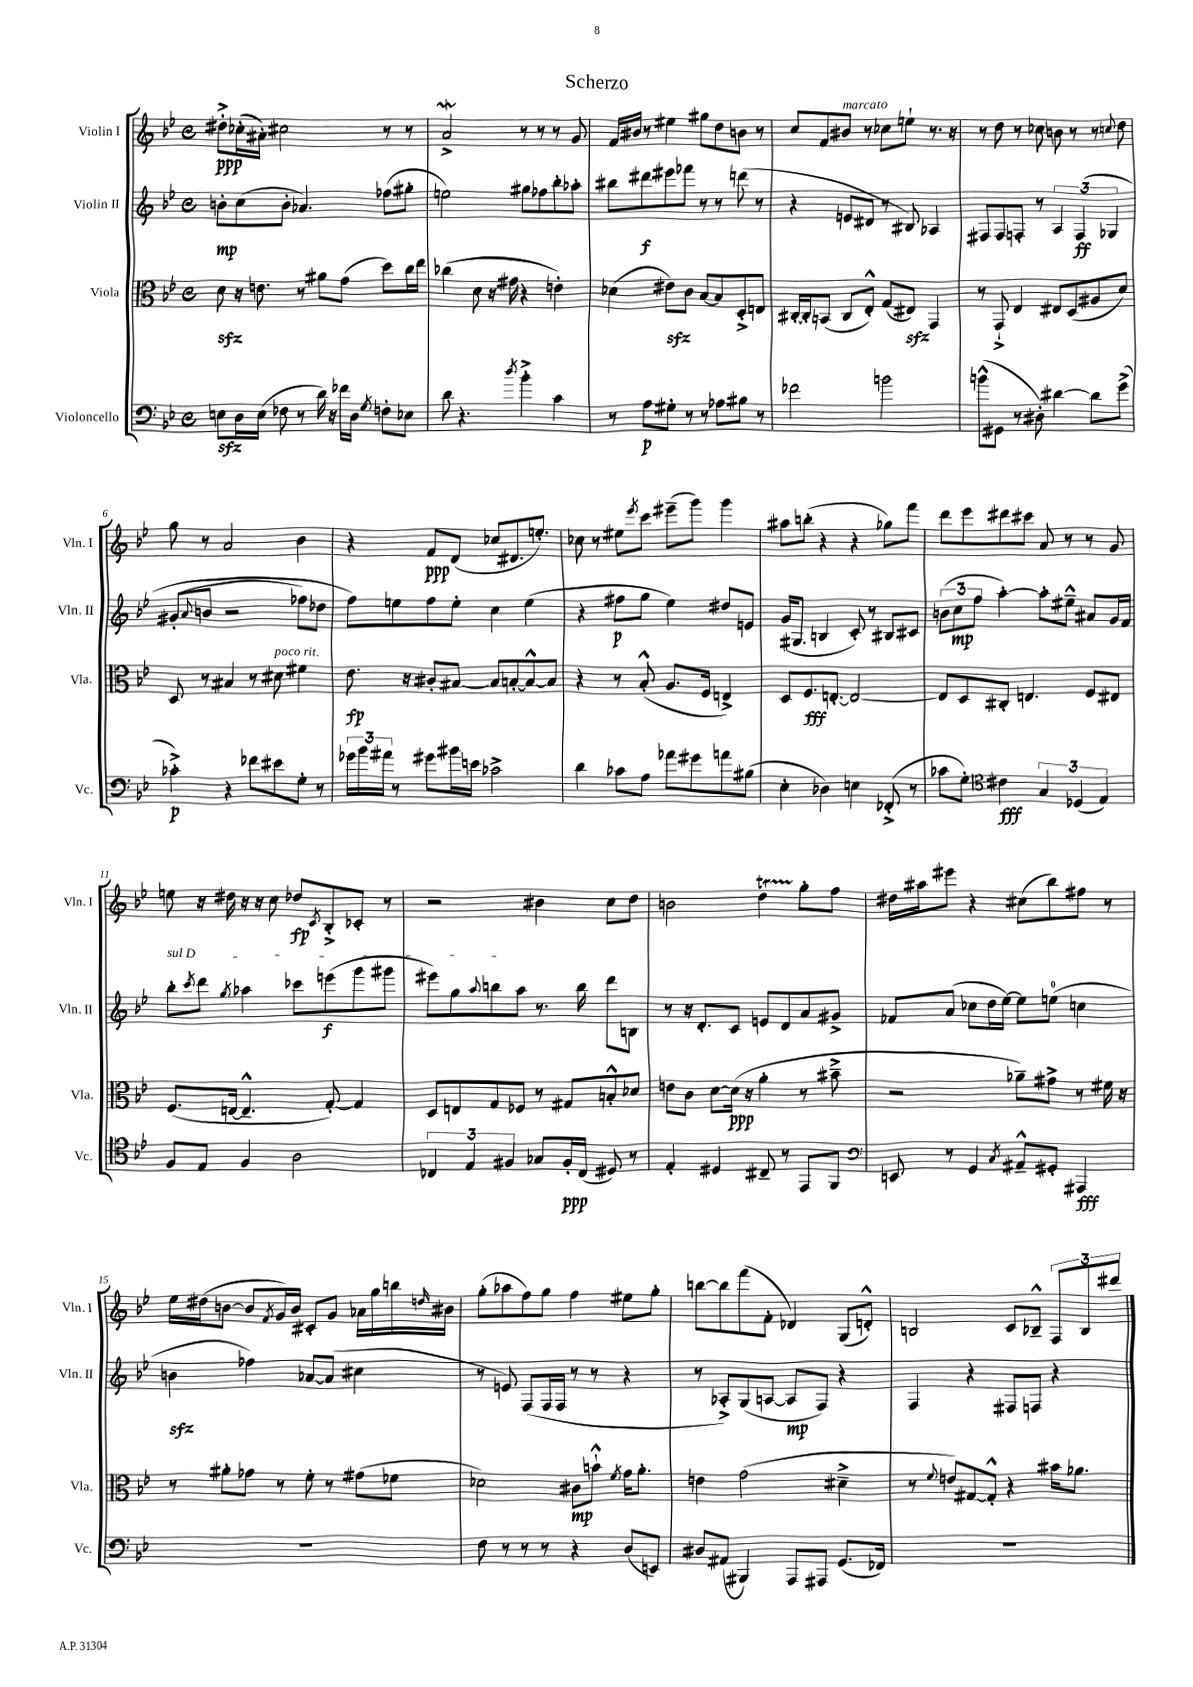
\header { title = "Scherzo" }
<<
\new StaffGroup <<
\new Staff = "s0" \with { instrumentName = "Violin I" shortInstrumentName = "Vln. I" } {
    \clef treble \key bes \major \defaultTimeSignature \time 4/4
    dis''8-.->\ppp ces''16-.( ais'16-.) cis''2 r8 r8 |
    a'2->\mordent r8 r8 r8 g'8 |
    f'16 bis'16 r8 eis''4 gis''8 d''8 b'8 r8 |
    c''8 f'8 bis'8^\markup { \italic "marcato" } r8 ces''8 e''8-! r8. r16 |
    r8 d''8 r8 ces''8 b'8 r8 r8 \appoggiatura { c''8 } d''8 |
    g''8 r8 a'2 bes'4 |
    r4 f'8\ppp d'8( ces''8 dis'8. e''8.-.) |
    ces''8 r8 eis''8 \acciaccatura { ees'''8 } c'''8 eis'''8--( g'''8) g'''4 |
    ais''8 b''8-.( r4 r4 ges''8) f'''8 |
    d'''8 ees'''8 dis'''8 cis'''8 a'8 r8 r8 g'8 |
    e''8 r16 dis''16 r16 r16 c''8 des''8\fp \acciaccatura { c'8 } bes8-.-> ces'8-. r8 |
    r2 bis'4 c''8 d''8 |
    b'2 d''4\startTrillSpan g''8-.\stopTrillSpan f''8 |
    dis''16 ais''16 eis'''8 r4 cis''8( bes''8) fis''8 r8 |
    ees''16 dis''16( b'8~ b'8 \acciaccatura { f'8 } g'16) b'16 cis'8-. g'8 aes'16 g''16 b''16 \grace { d''16 } bis'16 |
    g''8-.( aes''8 f''8) g''8 f''4 eis''8 g''8-. |
    b''8~ b''8 f'''8( f'8-. des'4) g8( d'8-.-^) |
    b2 c'8 bes8---^ \tuplet 3/2 { f8 bes8 dis'''8 } \bar "|." |
}
\new Staff = "s1" \with { instrumentName = "Violin II" shortInstrumentName = "Vln. II" } {
    \clef treble \key bes \major \defaultTimeSignature \time 4/4
    b'8-.\mp c''8( b'8-. aes'4.) fes''8( gis''8-. |
    e''2) gis''8 fes''8 bes''8-. aes''8-. |
    bis''8 dis'''8\f eis'''8 fes'''8 r8 r8 d'''8( r8 |
    r4 e'8 dis'8 r8 bis8) aes4 |
    fis8 fis8 f8-. r8 \tuplet 3/2 { a4 f4\ff\( ges4 } |
    gis'8-.( \appoggiatura { a'8 } b'8 r2 fes''8) des''8 |
    f''8\) e''8 f''8 e''8-. c''4 e''4( |
    r4 fis''8\p g''8 ees''4) dis''8 e'8 |
    g'16( gis8. b4 c'8-.) r8 bis8 cis'8 |
    \tuplet 3/2 { b'8( c''8\mp f''8 } a''4~-.) a''8-. eis''8---^ ais'8 g'16 f'16 |
    \once \override TextSpanner.bound-details.left.text = \markup { \italic "sul D" } bes''8-.\startTextSpan \acciaccatura { c'''8 } d'''8 \acciaccatura { g''8 } aes''4 ces'''8 e'''8\f( g'''8 gis'''8 |
    eis'''8) g''8 \appoggiatura { a''8 } b''8 a''8\stopTextSpan r8. b''16 d'''8 b8 |
    r8 r16 d'8.-. c'8 e'8 d'8 a'8 gis'8-> |
    fes'8 a'8( ces''8 d''16 ees''16~) ees''8 e''8-0( c''4 |
    b'4\sfz fes''4) aes'8~ aes'8( cis''4 |
    r8 e'8) f8( f16 f16 r8 r8 r4 |
    r8 aes8-.->) g8( a8~ a8\mp f8) r4 |
    f4 r4 fis8 f8 r4 \bar "|." |
}
\new Staff = "s2" \with { instrumentName = "Viola" shortInstrumentName = "Vla." } {
    \clef alto \key bes \major \defaultTimeSignature \time 4/4
    d'8\sfz r16 e'8. r8 ais'8 g'8( d''8) c''16 ees''16 |
    ces''4( d'8 r16 gis'16 r4 e'4-.) |
    des'4( eis'8\sfz) c'8 bes8~ bes8 d8-.-> e8 |
    cis16~-. cis16-. b,8( cis8 ees8-.-^) g8( eis8\sfz) g,4 |
    r8 g,8-!-> ees4 eis8 d8( ais8 d'8) |
    d8 r8 bis4 r8 dis'8^\markup { \italic "poco rit." } fis'4 |
    ees'8.\fp r16 cis'8-. bis8~ bis8 b8~-. b8~-^ b8 |
    r4 r8 bes8-.-^( a8. f16 e4->) |
    d8 f8.\fff e8.~-. e2~ |
    e8 d8 cis8-. e4. f8 eis8 |
    f8.( e16~ e4.---^ g8~-.) g4 |
    d8 e8 g8 fes8 r8 gis8 b8-.-^ des'8 |
    e'8 c'8 d'8~ d'16\ppp( r16 a'4-. r8 bis'8---> |
    r2 aes'8--) gis'8-> r8 fis'16 r16 |
    r8 ais'8-. ges'8 r8 f'8-. r8 gis'8( fes'8 |
    des'2) cis'8\mp b'8-!-^ \acciaccatura { f'8 } g'16 a'8.-. |
    e'4 g'2( dis'4---> |
    r8 \appoggiatura { f'8 } e'8) gis8~ gis8-.-^ r4 bis'16 aes'8. \bar "|." |
}
\new Staff = "s3" \with { instrumentName = "Violoncello" shortInstrumentName = "Vc." } {
    \clef bass \key bes \major \defaultTimeSignature \time 4/4
    e8\sfz d16 e16( fes8 r8 d'16) r16 fes'16 d16 \acciaccatura { g8 } f8-. ees8 |
    d'8 r4. \acciaccatura { d''8 } bes'4-.-> c'4 |
    r8 a8\p gis8-. r8 r8 aes8 bis8 r8 |
    fes'2 b'2 |
    b'8-^( gis,8 r8 dis8-.) dis'4~ dis'8 g'8->( |
    ces'4-.->\p) r4 fes'8 eis'8 g8-. r8 |
    \tuplet 3/2 { ges'16 bes'16 ais'16 } r8 gis'8 bis'16 e'16 ces'2-> |
    d'4 ces'8 a8 aes'8 gis'8 a'8 bis8( |
    ees4-. des4) e4 fes,8-.->( r8 |
    ces'8 g8-.) \clef tenor cis'4\fff \tuplet 3/2 { g4 des4( ees4) } |
    f8 ees8 f4 a2 |
    \tuplet 3/2 { ces4 ees4 fis4 } ges8 fis16-.\ppp ces16( dis8) r8 |
    ees4-. dis4 cis8-- r8 ees,8 f,8 |
    \clef bass e,8 r8 g,4 \acciaccatura { c8 } ais,8---^ gis,8-. ais,,4\fff |
    R1 |
    f8 r8 r8 r8 r4 d8( e,8) |
    dis8 ais,8( bis,,4) a,,8 ais,,8 g,8.( fes,16) |
    R1 \bar "|." |
}
>>
>>
